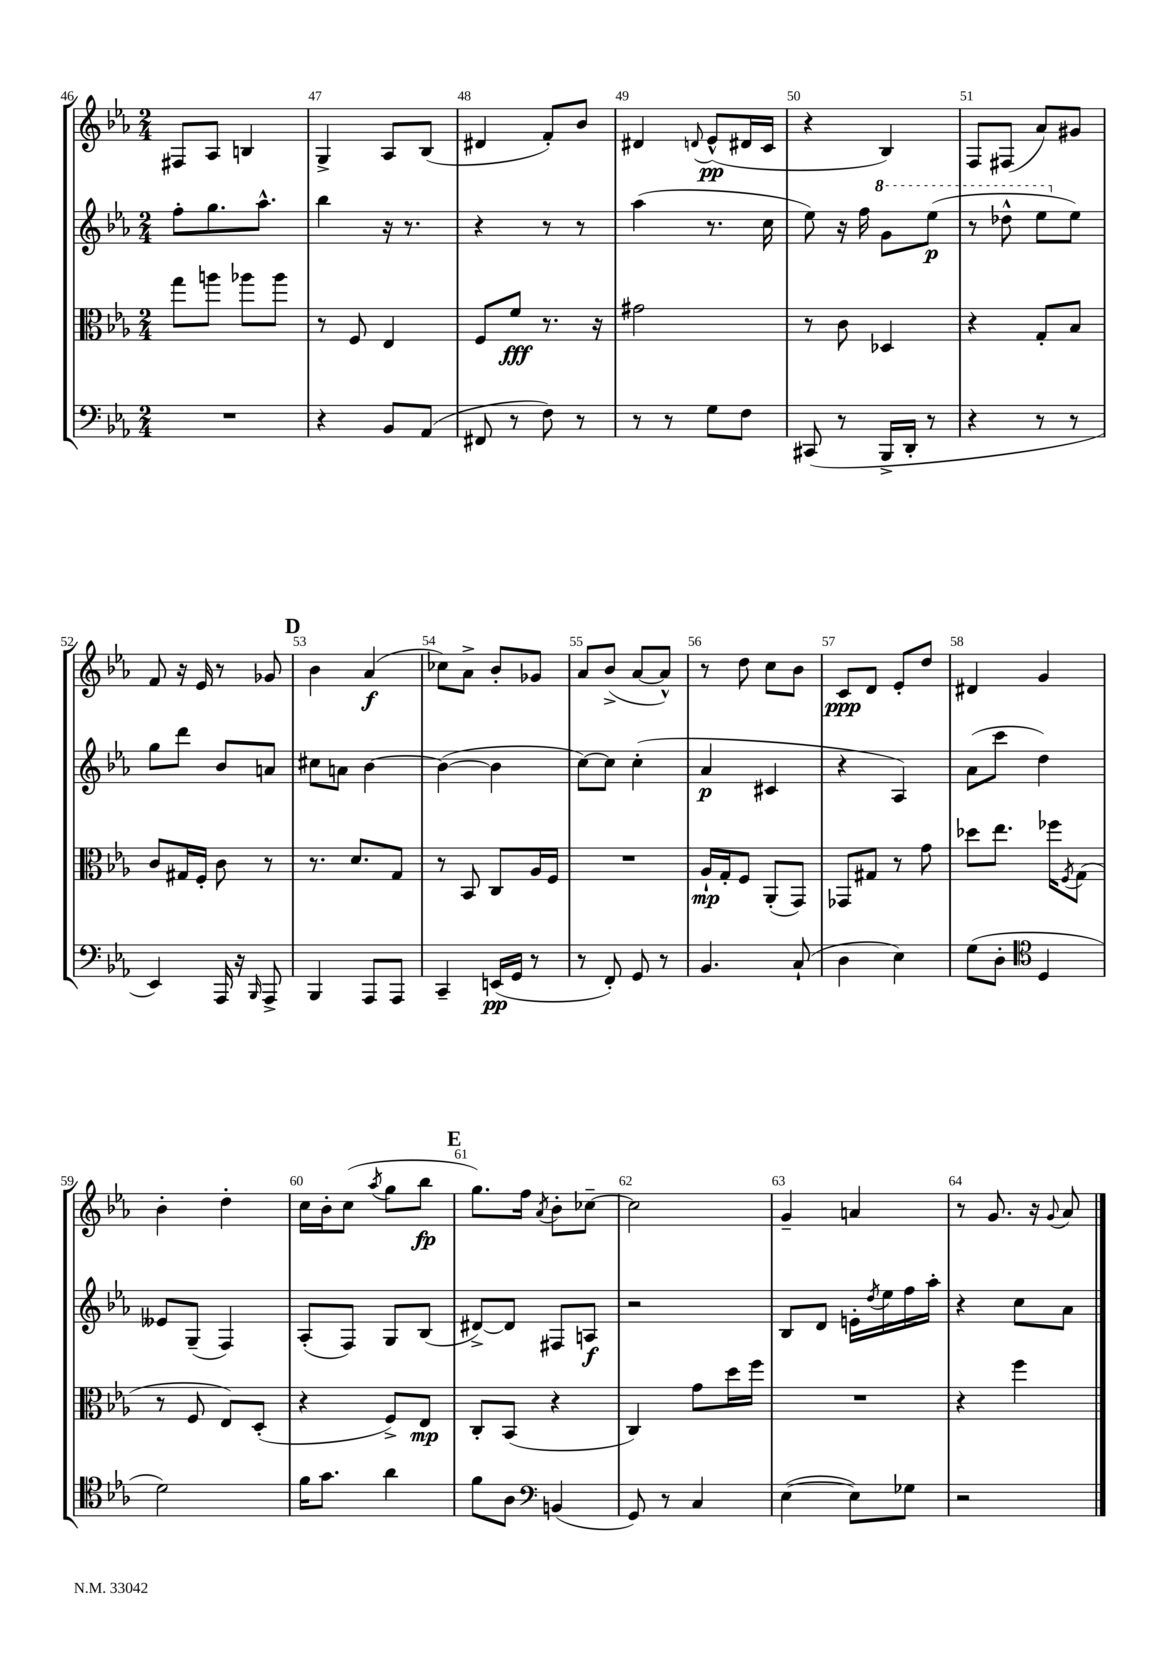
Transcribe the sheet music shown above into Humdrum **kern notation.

**kern	**kern	**kern	**kern
*staff4	*staff3	*staff2	*staff1
*clefF4	*clefC3	*clefG2	*clefG2
*k[b-e-a-]	*k[b-e-a-]	*k[b-e-a-]	*k[b-e-a-]
*M2/4	*M2/4	*M2/4	*M2/4
2r	8gg\L	8ff'\L	8F#/L
.	8aa\J	8.gg\	8A-/J
.	8aa-\L	.	4B/
.	.	8.aa-^^\J	.
.	8aa-\J	.	.
=	=	=	=
4r	8r	4bb-\	4G^/
.	8F/	.	.
8BB-/L	4E-/	16r	8A-/L
.	.	8.r	.
(8AA-/J	.	.	(8B-/J
=	=	=	=
8FF#/	8F/L	4r	4d#/
8r	8f/J	.	.
8F\)	8.r	8r	8f'/L)
8r	.	8r	8b-/J
.	16r	.	.
=	=	=	=
8r	2g#\	(4aa-\	4d#/
8r	.	.	.
.	.	.	8qqd/
8G\L	.	8.r	(8e-^^/L
8F\J	.	.	16d#/L
.	.	16cc\	16c/JJ
=	=	=	=
(8CC#/	8r	8ee-\)	4r
8r	8c\	16r	.
.	.	16ff\	.
16BBB-^/LL	4D-/	8gg\L	4B-/)
16DD'/JJ	.	.	.
8r	.	(8eee-\J	.
=	=	=	=
4r	4r	8r	8F/L
.	.	8ddd-^^\	(8F#/J
8r	8G'/L	8eee-\L	8a-/L)
8r	8B-/J	8ee-\J)	8g#/J
=	=	=	=
4EE-/)	8c/L	8gg\L	8f/
.	16G#/L	8ddd\J	16r
.	16F'/JJ	.	16e-/
16AAA-/	8c\	8b-/L	8r
16r	.	.	.
16qqBBB-/	.	.	.
8AAA-^/	8r	8a/J	8g-/
=	=	=	=
4BBB-/	8.r	8cc#\L	4b-\
.	.	8a\J	.
.	8.d/L	.	.
8AAA-/L	.	[4b-\	(4a-/
8AAA-/J	8G/J	.	.
=	=	=	=
4CC~/	8r	(4b-\_	8cc-\L)
.	8BB-/	.	8a-^\J
(16EE/LL	8C/L	4b-\]	8b-'/L
16GG/JJ	.	.	.
8r	16A-/L	.	8g-/J
.	16F/JJ	.	.
=	=	=	=
8r	2r	[8cc\L)	8a-/L
8FF'/)	.	8cc\]J	(8b-^/J
8GG/	.	(4cc'\	[8a-/L
8r	.	.	8a-^^/]J)
=	=	=	=
4.BB-/	16A-`/LL	4a-/	8r
.	16G'/J	.	.
.	8F/J	.	8dd\
.	(8AA-'/L	4c#/	8cc\L
(8C`/	8GG/J)	.	8b-\J
=	=	=	=
4D\	8GG-/L	4r	8c/L
.	8G#/J	.	8d/J
4E-\)	8r	4A-/)	8e-'/L
.	8g\	.	8dd/J
=	=	=	=
(8G\L	8dd-\L	(8a-\L	4d#/
8D'\J	8.ee-\J	8ccc\J	.
*clefC4	*	*	*
4D/	.	4dd\)	4g/
.	16ff-\LK	.	.
.	8qF/	.	.
.	(8G\J	.	.
=	=	=	=
2d\)	8r	8e--/L	4b-'\
.	8F/	(8G~/J	.
.	8E-/L)	4F/)	4dd'\
.	(8D'/J	.	.
=	=	=	=
16f\LK	4r	(8A-'/L	16cc\LL
8.g\J	.	.	16b-'\J
.	.	8F/J)	(8cc\J
.	.	.	8qaa-/
4a-\	8F^/L)	8G/L	8gg\L
.	8E-/J	(8B-/J	8bb-\J
=	=	=	=
8f\L	8C'/L	[8d#^/L)	8.gg\L)
8A-\J	(8BB-/J	8d#/]J	.
.	.	.	16ff\Jk
*clefF4	*	*	*
.	.	.	8qa-/
(4BB/	4r	8F#/L	8b-'\L
.	.	8A/J	[8cc-~\J
=	=	=	=
8GG/)	4C/)	2r	2cc-\]
8r	.	.	.
4C/	8g\L	.	.
.	16dd\L	.	.
.	16ff\JJ	.	.
=	=	=	=
([4E-\	2r	8B-/L	4g~/
.	.	8d/J	.
8E-\]L)	.	16e'\LL	4a/
.	.	8qdd/	.
.	.	16ee-\	.
8G-\J	.	16ff\	.
.	.	16aa-'\JJ	.
=	=	=	=
2r	4r	4r	8r
.	.	.	8.g/
.	4ff\	8cc\L	.
.	.	.	16r
.	.	.	8qqg/
.	.	8a-\J	8a-/
==	==	==	==
*-	*-	*-	*-
